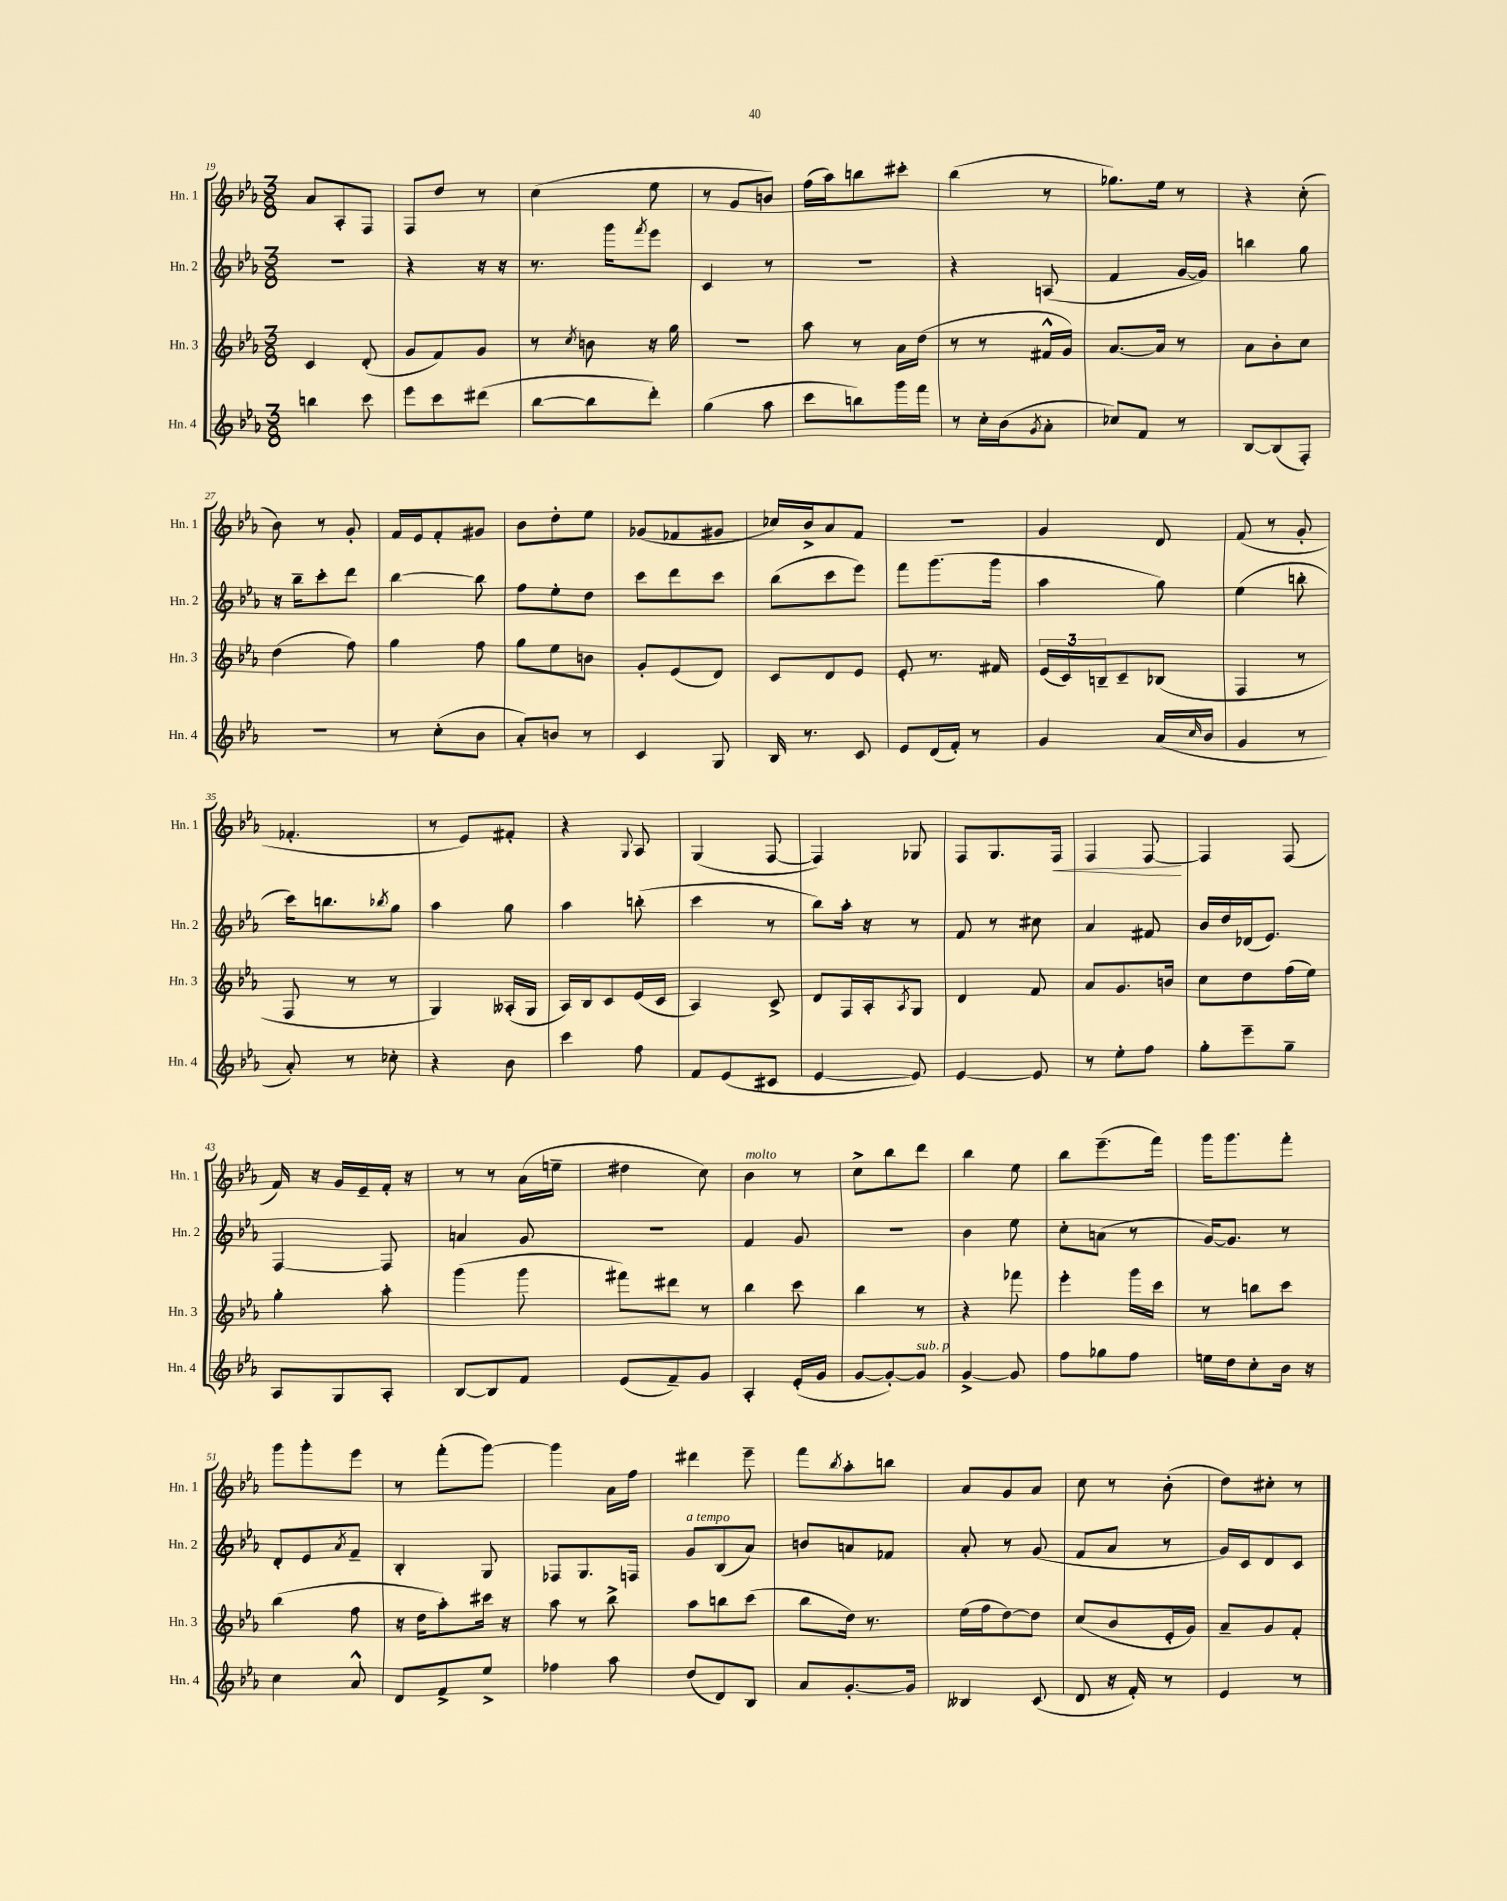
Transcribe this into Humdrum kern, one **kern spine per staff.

**kern	**kern	**kern	**kern	**dynam
*part4	*part3	*part2	*part1	*part1
*staff4	*staff3	*staff2	*staff1	*staff1
*I"Hn. 4	*I"Hn. 3	*I"Hn. 2	*I"Hn. 1	*
*I'Hn. 4	*I'Hn. 3	*I'Hn. 2	*I'Hn. 1	*
*clefG2	*clefG2	*clefG2	*clefG2	*
*k[b-e-a-]	*k[b-e-a-]	*k[b-e-a-]	*k[b-e-a-]	*
*M3/8	*M3/8	*M3/8	*M3/8	*
=19	=19	=19	=19	=19
4bbn\	4c/	4.r	8a-/L	.
.	.	.	8A-'/	.
8ccc\	(8d'/	.	8F/J	.
=20	=20	=20	=20	=20
8eee-\L	8g/L	4r	8F/L	.
8ccc\	8f/)	.	8dd/J	.
(8ddd#X\J	8g/J	16r	8r	.
.	.	16r	.	.
=21	=21	=21	=21	=21
[8bb-\L	8r	8.r	(4cc\	.
.	8qcc/	.	.	.
8bb-\]	8bn\	.	.	.
.	.	16ggg\KL	.	.
.	.	8qfff/	.	.
8ddd'\J)	16r	8eee-\J	8ee-\	.
.	16gg\	.	.	.
=22	=22	=22	=22	=22
(4gg\	4.r	4c/	8r	.
.	.	.	8g/L	.
8aa-\	.	8r	8bn/J)	.
=23	=23	=23	=23	=23
8ccc\L	8aa-\	4.r	(16ff\LL	.
.	.	.	16aa-\J)	.
8bbn\)	8r	.	8bbn\	.
16ggg\L	16a-\LL	.	8ccc#X'\J	.
16fff\JJ	(16dd\JJ	.	.	.
=24	=24	=24	=24	=24
8r	8r	4r	(4bb-\	.
16cc'\LL	8r	.	.	.
(16b-\J	.	.	.	.
8qg/	.	.	.	.
8a-'\J	16f#X^^/LL	(8An/	8r	.
.	16g/JJ)	.	.	.
=25	=25	=25	=25	=25
8cc-X/L)	[8.a-/L	4f/	8.gg-X\L)	.
8f/J	.	.	.	.
.	16a-/Jk]	.	16ee-\Jk	.
8r	8r	[16g/LL	8r	.
.	.	16g/JJ])	.	.
=26	=26	=26	=26	=26
[8B-/L	8a-\L	4bbn\	4r	.
(8B-/]	8b-'\	.	.	.
8F'/J)	8cc\J	8gg\	(8cc'\	.
!!LO:LB:g=z
=27	=27	=27	=27	=27
4.r	(4dd\	16r	8b-\)	.
.	.	16bb-~\KL	.	.
.	.	8ccc'\	8r	.
.	8ff\)	8ddd\J	8g'/	.
=28	=28	=28	=28	=28
8r	4gg\	[4bb-\	16f/LL	.
.	.	.	16e-/J	.
(8cc'\L	.	.	8f'/	.
8b-\J	8ff\	8bb-\]	8g#X/J	.
=29	=29	=29	=29	=29
8a-'/L)	8gg\L	8ff\L	8b-\L	.
8bn/J	8ee-\	8ee-'\	8dd'\	.
8r	8bn\J	8dd\J	8ee-\J	.
=30	=30	=30	=30	=30
4c/	8g'/L	8ccc\L	(8g-X/L	.
.	(8e-/	8ddd\	8f-X/	.
8G/	8d/J)	8ccc\J	8g#X/J	.
=31	=31	=31	=31	=31
16B-/	8c/L	(8bb-\L	16cc-X/LL)	.
8.r	.	.	16b-^/J	.
.	8d/	8ccc\	8a-/	.
8c/	8e-/J	8eee-\J)	8f/J	.
=32	=32	=32	=32	=32
8e-/L	8e-'/	8fff\L	4.r	.
(16d/L	8.r	(8.ggg\	.	.
16f'/JJ)	.	.	.	.
8r	.	.	.	.
.	16f#X/	16ggg\Jk	.	.
=33	=33	=33	=33	=33
4g/	(24e-/LL	4aa-\	4g/	.
.	24c/)	.	.	.
.	24Bn~/J	.	.	.
.	8c~/	.	.	.
(16a-/LL	(8B-X/J	8gg\)	8d/	.
16qqcc/	.	.	.	.
16b-/JJ	.	.	.	.
=34	=34	=34	=34	=34
4g/	4F/	(4ee-\	(8f/	.
.	.	.	8r	.
8r	8r	8bbn'\	8g'/	.
!!LO:LB:g=z
=35	=35	=35	=35	=35
8a-'/)	8F/	16ccc\KL)	4.f-X'/	.
.	.	8.bbn\	.	.
8r	8r	.	.	.
.	.	8qbb-X/	.	.
8cc-X'\	8r	8gg\J	.	.
=36	=36	=36	=36	=36
4r	4G/)	4aa-\	8r	.
.	.	.	8e-/L)	.
8b-\	(16A--X'/LL	8gg\	8f#X'/J	.
.	16G/JJ	.	.	.
=37	=37	=37	=37	=37
4ccc\	16A-/LL)	4aa-\	4r	.
.	16B-/J	.	.	.
.	8c/	.	.	.
.	.	.	8qqG/	.
8ff\	(16e-/L	(8bbn'\	8A-/	.
.	16c/JJ	.	.	.
=38	=38	=38	=38	=38
8f/L	4A-/)	4ccc\	(4G/	.
(8e-/	.	.	.	.
8c#X/J	8c^/	8r	[8F/	.
=39	=39	=39	=39	=39
[4e-/	8d/L	8bb-\L)	4F/])	.
.	16F/L	16aa-'\Jk	.	.
.	16A-'/J	16r	.	.
.	8qA-/	.	.	.
8e-/])	8G/J	8r	8G-X/	.
=40	=40	=40	=40	=40
[4e-/	4d/	8f/	8F/L	.
.	.	8r	8.G/	.
8e-/]	8f/	8cc#X\	.	.
!	!	!	!	!LO:HP:b
.	.	.	16F/Jk	<
=41	=41	=41	=41	=41
8r	8a-/L	4a-/	4F/	.
8ee-'\L	8.g/	.	.	.
8ff\J	.	8f#X/	[8F/	.
.	16bn/Jk	.	.	.
.	.	.	.	[
=42	=42	=42	=42	=42
8gg'\L	8cc\L	16b-/LL	4F/]	.
.	.	16dd/	.	.
8eee-~\	8dd\	(16d-X/J	.	.
.	.	8.e-/J)	.	.
8gg~\J	(16ff\L	.	(8F/	.
.	16ee-\JJ)	.	.	.
!!LO:LB:g=z
=43	=43	=43	=43	=43
8A-/L	4gg'\	[4F/	16f/)	.
.	.	.	16r	.
8G/	.	.	16g/LL	.
.	.	.	16e-~/	.
8A-'/J	8aa-'\	8F/]	16f'/JJ	.
.	.	.	16r	.
=44	=44	=44	=44	=44
[8B-/L	(4ggg\	4an/	8r	.
8B-/]	.	.	8r	.
8f/J	8ggg\	8g/	(16a-\LL	.
.	.	.	16een~\JJ	.
=45	=45	=45	=45	=45
(8e-/L	8fff#X\L)	4.r	4dd#X\	.
8f~/)	8ddd#X\J	.	.	.
8g/J	8r	.	8cc\)	.
=46	=46	=46	=46	=46
!	!	!	!LO:TX:a:i:t=molto	!
4A-'/	4bb-\	4f/	4b-\	.
(16e-'/LL	8ccc\	8g/	8r	.
16g/JJ	.	.	.	.
=47	=47	=47	=47	=47
[8g/L	4bb-\	4.r	8cc^\L	.
8g'/_)	.	.	8bb-\	.
!LO:TX:a:i:t=sub. p	!	!	!	!
8g/J]	8r	.	8ddd\J	.
=48	=48	=48	=48	=48
[4g^/	4r	4b-\	4bb-\	.
8g/]	8fff-X\	8ee-\	8ee-\	.
=49	=49	=49	=49	=49
8ff\L	4eee-'\	8cc'\L	8bb-\L	.
8gg-X\	.	(8an\J	(8.eee-~\	.
8ff\J	16ggg\LL	8r	.	.
.	16ccc\JJ	.	16fff\Jk)	.
=50	=50	=50	=50	=50
16een\LL	8r	[16g/KL)	16ggg\KL	.
16dd\J	.	8.g/J]	8.ggg\	.
8cc'\	8bbn\L	.	.	.
16b-\Jk	8ccc\J	8r	8fff'\J	.
16r	.	.	.	.
!!LO:LB:g=z
=51	=51	=51	=51	=51
4cc\	(4bb-\	8d'/L	8ggg\L	.
.	.	8e-/	8ggg'\	.
.	.	8qa-/	.	.
8a-^^/	8ff\	8f~/J	8eee-\J	.
=52	=52	=52	=52	=52
8d/L	16r	4B-'/	8r	.
.	16dd\KL	.	.	.
8f^/	8aa-'\)	.	(8fff'\L	.
8ee-^/J	16ccc#X\Jk	8G/	[8ggg\J)	.
.	16r	.	.	.
=53	=53	=53	=53	=53
4ff-X\	8aa-\	8F-X/L	4ggg\]	.
.	8r	8.G/	.	.
8aa-\	8bb-^\	.	16a-\LL	.
.	.	16Fn/Jk	16ff\JJ	.
=54	=54	=54	=54	=54
!	!	!LO:TX:a:i:t=a tempo	!	!
(8dd/L	8aa-\L	8g/L	4ddd#X\	.
8d/)	8bbn\	(8B-/	.	.
8B-/J	(8ccc\J	8a-/J)	8eee-~\	.
=55	=55	=55	=55	=55
8a-/L	8bb-\L	8bn/L	8fff\L	.
.	.	.	8qbb-/	.
[8.g'/	16dd\Jk)	8an/	8aa-'\	.
.	8.r	.	.	.
.	.	8f-X/J	8bbn\J	.
16g/Jk]	.	.	.	.
=56	=56	=56	=56	=56
4B--X/	(16ee-\LL	8a-'/	8a-/L	.
.	16ff\J	.	.	.
.	[8dd\)	8r	8g/	.
(8c/	8dd\J]	(8g/	8a-/J	.
=57	=57	=57	=57	=57
8d/	(8cc/L	8f/L	8cc\	.
16r	8b-/	8a-/J	8r	.
16f'/)	.	.	.	.
8r	16e-'/L	8r	(8b-'\	.
.	16g/JJ)	.	.	.
=58	=58	=58	=58	=58
4e-/	8a-~/L	16g/LL)	8dd\L)	.
.	.	16c/J	.	.
.	8g/	8d/	8cc#X'\J	.
8r	8f'/J	8c/J	8r	.
==	==	==	==	==
*-	*-	*-	*-	*-
